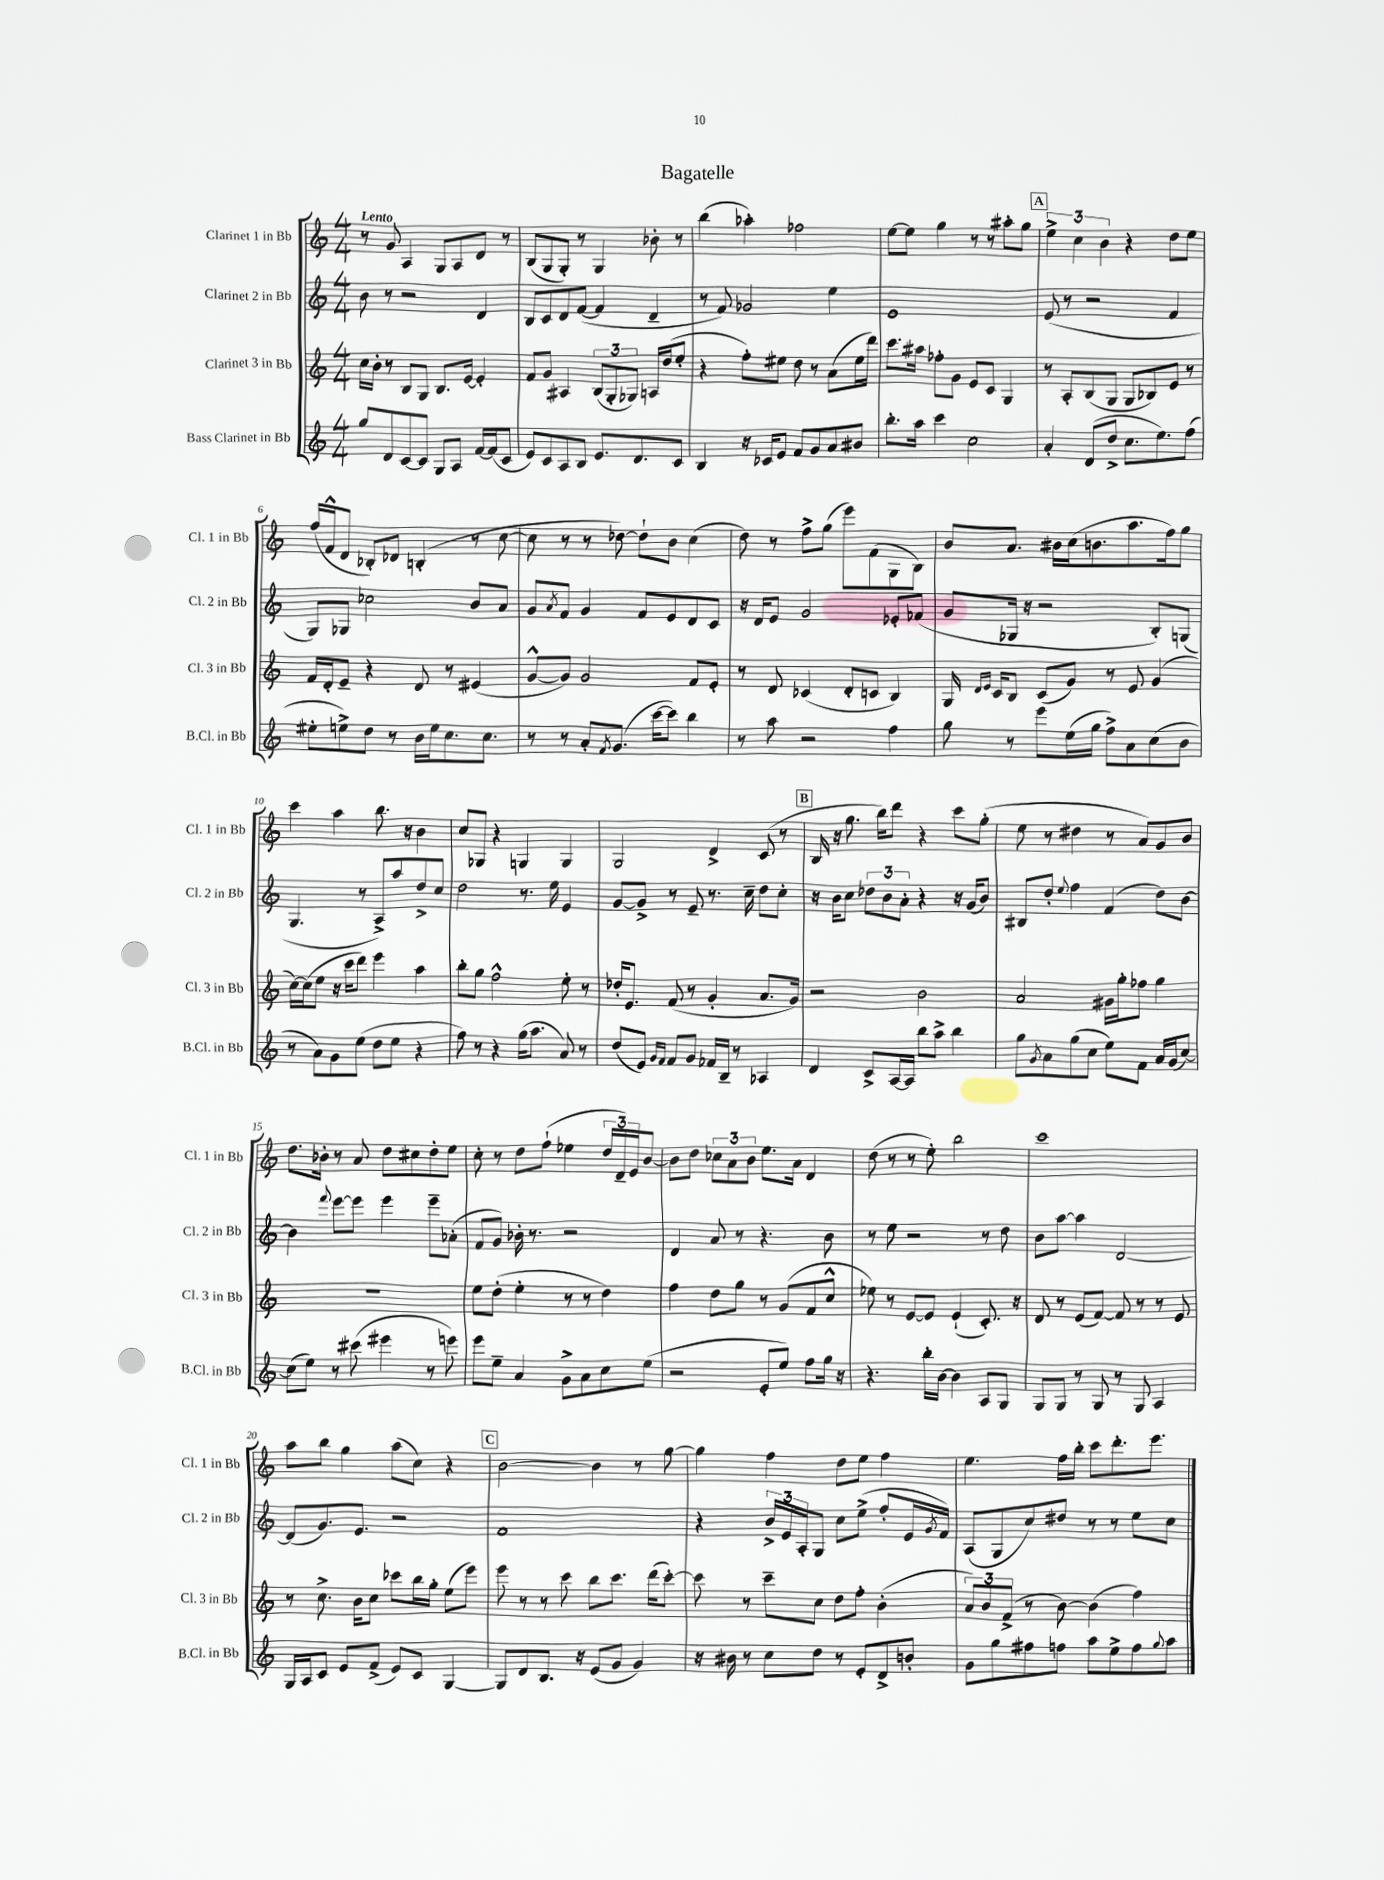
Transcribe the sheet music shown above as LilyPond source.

\header { title = "Bagatelle" }
<<
\new StaffGroup <<
\new Staff = "s0" \with { instrumentName = "Clarinet 1 in Bb" shortInstrumentName = "Cl. 1 in Bb" } {
    \clef treble \key c \major \numericTimeSignature \time 4/4 \tempo "Lento"
    r8 g'8 a4 g8 a8 d'8 r8 |
    b8( g8 g8-.) r8 g4 bes'8-. r8 |
    b''4( aes''4-.) fes''2 |
    e''8~ e''8 g''4 r8 r8 ais''8-. g''8 |
    \mark \markup { \box "A" } \tuplet 3/2 { e''4-> c''4 b'4 } r4 d''8 e''8 |
    f''16( f'16-^ d'8 bes8-.) des'8 b4-.( r8 c''8~ |
    c''8 r8 r8 des''8~) des''8-! b'8 c''4( |
    d''8) r8 f''8-> g''8( e'''8) f'8( g8 b8) |
    b'8 a'8. bis'16 c''16( b'8. a''8. f''16) g''8 |
    c'''4 a''4 b''8. r16 b'4 |
    c''8 ges8 r4 g4 g4 |
    g2 d'4-> c'8( r8 |
    \mark \markup { \box "B" } b16 r16 g''8. b''16) d'''8 r4 c'''8 g''8-.( |
    e''8 r8 dis''4 r8 a'8) g'8 b'8 |
    d''8. bes'16-. r8 a'8 d''8 cis''8 d''8-. e''8 |
    c''8-. r8 d''8 f''8-!( ees''4 \tuplet 3/2 { d''16 d'16--) e'16 } b'8~ |
    b'8 d''8 \tuplet 3/2 { ces''8 a'8 b'8 } e''8. a'16 d'4 |
    d''8( r8 r8 e''8-.) b''2 |
    c'''1 |
    a''8 b''8 g''4 a''8( c''8) r4 |
    \mark \markup { \box "C" } b'2~ b'4 r8 g''8~ |
    g''4 f''4 d''8 e''8 f''4 |
    e''4. f''16 b''16-. c'''8 d'''8.-. e'''8. \bar "|." |
}
\new Staff = "s1" \with { instrumentName = "Clarinet 2 in Bb" shortInstrumentName = "Cl. 2 in Bb" } {
    \clef treble \key c \major \numericTimeSignature \time 4/4
    b'8 r8 r2 d'4 |
    b8 c'8 d'8 f'8~( f'4 d'4-- |
    r8 f'8) ges'2 e''4 |
    e'1 |
    \mark \markup { \box "A" } e'8( r8 r2 f'4 |
    g8) ges8 ces''2 b'8 a'8 |
    g'8 \acciaccatura { a'8 } f'8 g'4 f'8 e'8 d'8 c'8 |
    r16 d'16 e'8 g'2 ees'8-. fes'8( |
    g'8 ges16 r16 r2 b8-.) g8( |
    g4. r8 a8->) a''8 d''8-> c''8 |
    d''2 r8. e''16 e'4 |
    g'8~ g'8-> r8 e'8-- r8. c''16-- d''8 c''8-. |
    \mark \markup { \box "B" } r16 b'16 c''8 \tuplet 3/2 { des''8 b'8 a'8-. } r4 r16 g'16( b'8) |
    bis8 d''8-. \appoggiatura { e''8 } f''4 f'4( d''8) b'8~ |
    b'4 \appoggiatura { f'''8 } e'''8~ e'''8 e'''4 e'''8-- aes'8-.( |
    f'8 g'8) bes'16-. r8. r2 |
    d'4 a'8 r8 r4. b'8 |
    r8 e''8 r2 r8 d''8 |
    b'8 a''8~ a''4 d'2~ |
    d'8( g'8.) e'8. r2 |
    \mark \markup { \box "C" } f'1 |
    r4 \tuplet 3/2 { b'16-> e'16 a16-. } g8 c''8 e''8->( f''8-. e'16 \acciaccatura { g'8 } f'16) |
    a8( g8 c''8) dis''8 r8 r8 e''8 c''8 \bar "|." |
}
\new Staff = "s2" \with { instrumentName = "Clarinet 3 in Bb" shortInstrumentName = "Cl. 3 in Bb" } {
    \clef treble \key c \major \numericTimeSignature \time 4/4
    c''16 b'16-. r8 b8 g8 b8. e'16~ e'4-. |
    f'8 g'8 ais4 \tuplet 3/2 { b8( g8-. ges8) } a16 d''16( e''8-. |
    r4 f''8-.) eis''8 d''8 r8 a'8( eis''16 d'''16) |
    c'''8. ais''16 fes''8-. g'8 e'8 c'8 g4 |
    \mark \markup { \box "A" } r8 a8-. b8( g8 g8 bes8) e'8 r8 |
    f'16 d'16-. e'8-- r4 d'8 r8 eis'4( |
    g'8~-^ g'8) g'2 f'8 e'8-. |
    r8 d'8 ces'4( d'8-. c'8 b4) |
    g16 \grace { d'16 e'16 } c'16 b8 c'8( g'8) r8 e'8 g'4( |
    c''16~) c''16( e''8 r16 c'''16 d'''8) e'''4 a''4 |
    b''8-. g''8 f''2-^ e''8-. r8 |
    des''16-. e'8. f'8( r8 g'4-. a'8. g'16) |
    \mark \markup { \box "B" } r2 b'2 |
    a'2 gis'16 g''16-. fes''8 g''4 |
    r1 |
    e''8 d''8-.( e''4-. r8 r8 d''4) |
    f''4 d''8 g''8 r8 g'8( f'8 c''8-^ |
    ees''8) r8 e'8~ e'8 e'4-!( c'8.-.) r16 |
    d'8 r8 e'8( f'8~) f'8 r8 r8 e'8 |
    r8 c''8.-> b'16 c''8 ces'''8 b''16 g''16-. e''8( e'''8) |
    \mark \markup { \box "C" } e'''8 r8 r8 c'''8 b''8 c'''8. d'''16( c'''8~-.) |
    c'''8 r8 c'''8-- c''8 d''8 f''8-. b'4-.( |
    \tuplet 3/2 { a'8) b'8 f'8->( } r8 b'8~) b'4( f''4) \bar "|." |
}
\new Staff = "s3" \with { instrumentName = "Bass Clarinet in Bb" shortInstrumentName = "B.Cl. in Bb" } {
    \clef treble \key c \major \numericTimeSignature \time 4/4
    g''8 d'8 c'8~ c'8 g8 a8 f'16~ f'16( c'8 |
    e'8) c'8 a8 b8 e'8. d'8. c'8 |
    b4 r16 ces'16 e'8 f'8 g'8 a'8 bis'8 |
    b''8.-. a''16 c'''4 c''2 |
    \mark \markup { \box "A" } a'4-. d'8( d''8-> c''8. e''8.) f''8( |
    eis''8-. e''8->) d''8 r8 b'16 e''16 c''8. c''8. |
    r8 r8 a'8-. \acciaccatura { f'8 } g'8.( c'''16~ c'''8) b''4 |
    r8 a''8 r2 f''4 |
    g''8 r8 e'''8 e''16( g''16 f''8->) a'8 c''8( b'8 |
    r8 a'8) g'8 e''8( d''8 e''8 r4 |
    f''8) r8 r4 g''16( a''8. a'8) r8 |
    d''8( e'8) \grace { g'16 f'16 } f'8 g'8 fes'16 b16-- r8 aes4 |
    \mark \markup { \box "B" } d'4 c'8-> a16~ a16 b''8 a''8-> b''4 |
    g''8 \acciaccatura { g'8 } a'8 g''8( c''8 e''8) f'8 a'16 g'16( c''8~) |
    c''8( e''8) r8 cis'''8( eis'''4 r8 e'''8) |
    e'''8 e''8-- a'4 g'8-> a'8 c''8 e''8( |
    r2 e'8-. e''8) f''8 g''16 r16 |
    r4. b''16-. b'16~ b'4 a8 g8 |
    g8 g8 r8 g8 r8 g8 a4 |
    g16 a16 c'8 e'8 f'8->( e'8) c'8 g4~ |
    \mark \markup { \box "C" } g8 d'8 b8. r16 e'8( g'8 g'4) |
    r16 bis'16 r8 c''8 d''8 r8 e'8-. d'8-> b'8-. |
    g'8 g''8 fis''8 f''8 a''8 e''8-> f''8 \appoggiatura { g''8 } a''8 \bar "|." |
}
>>
>>
